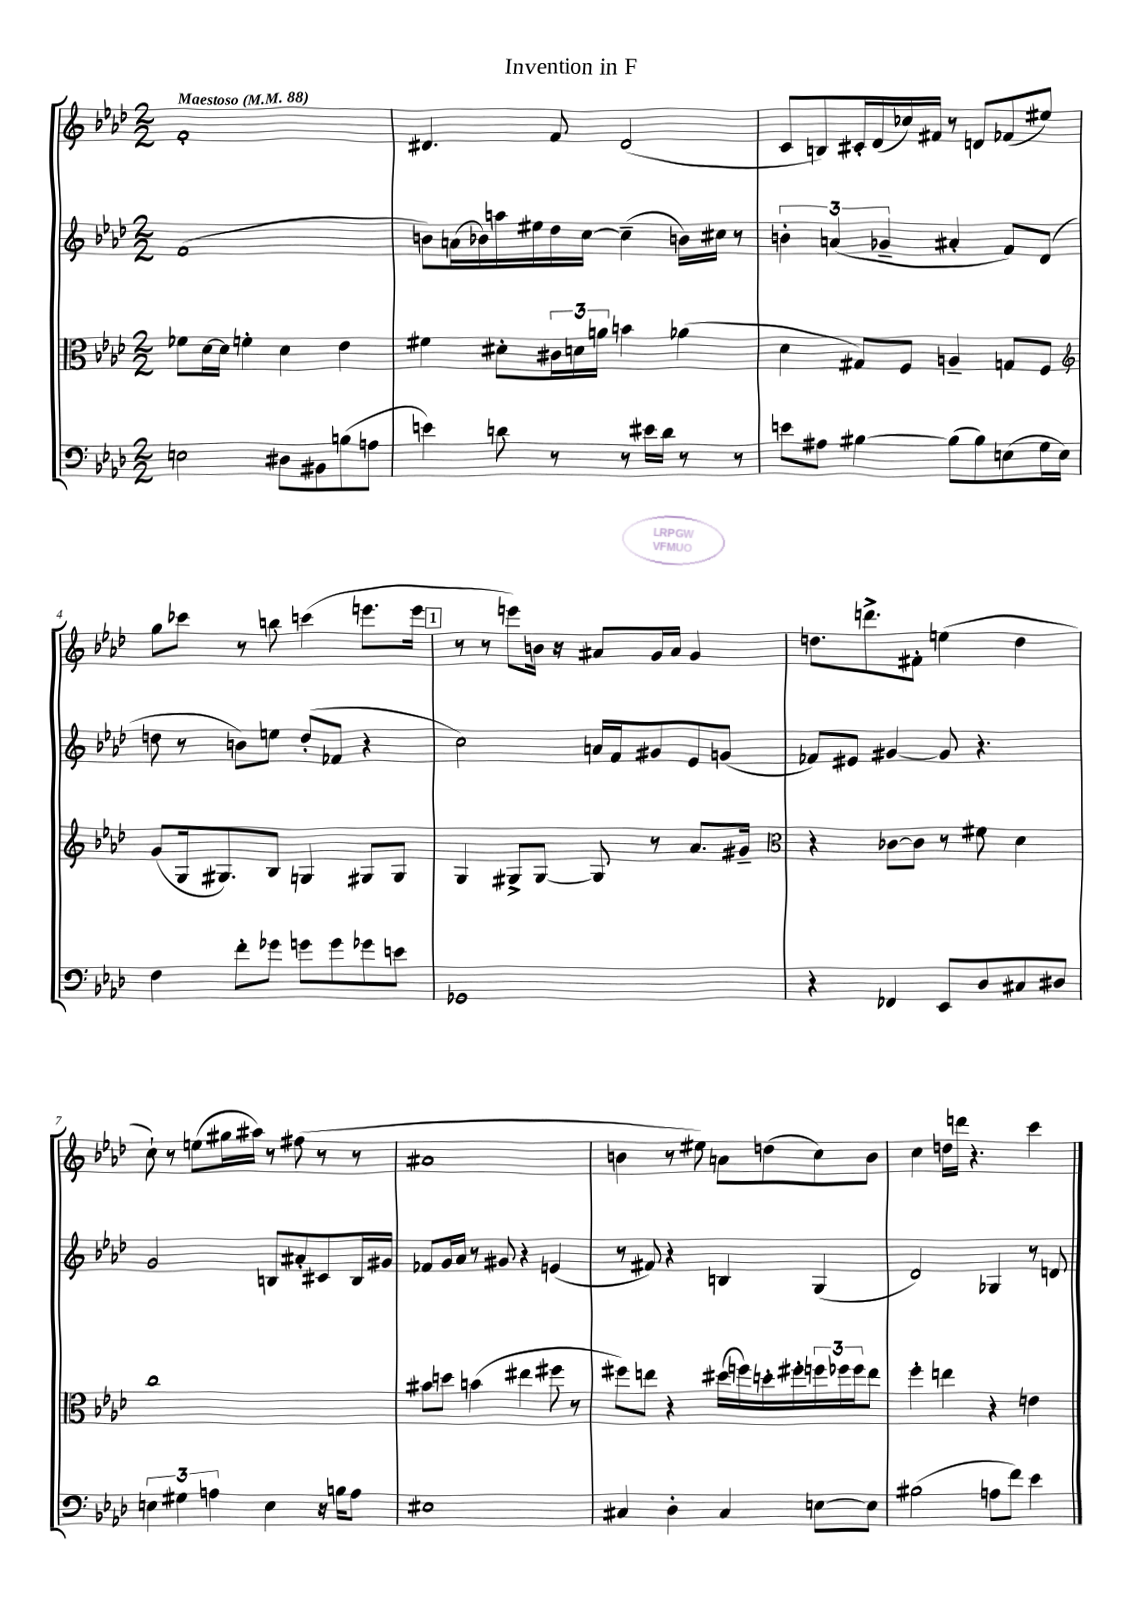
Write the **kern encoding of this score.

**kern	**kern	**kern	**kern
*part4	*part3	*part2	*part1
*staff4	*staff3	*staff2	*staff1
*clefF4	*clefC3	*clefG2	*clefG2
*k[b-e-a-d-]	*k[b-e-a-d-]	*k[b-e-a-d-]	*k[b-e-a-d-]
*M2/2	*M2/2	*M2/2	*M2/2
*MM88	*MM88	*MM88	*MM88
=1	=1	=1	=1
!	!	!	!LO:TX:a:B:t=Maestoso
2En\	8f-X\L	(1f	1f'
.	[16d-\L	.	.
.	16d-\JJ]	.	.
.	4fn'\	.	.
8D#X\L	4d-\	.	.
8BB#X\	.	.	.
(8Bn\	4e-\	.	.
8An\J	.	.	.
=2	=2	=2	=2
4en\)	4f#X\	8bn\L)	4.d#X/
.	.	(16an\L	.
.	.	16b-X\)	.
8dn\	8d#X'\L	16aan\	.
.	.	16ee#X\	.
8r	24c#X\L	16dd-\	8f/
.	24dn\	.	.
.	.	[16cc\JJ	.
.	24an\JJ	.	.
8r	4bn\	(4cc~\]	(2d#/
16e#X\LL	.	.	.
16d\JJ	.	.	.
8r	(4a-X\	16bn\LL)	.
.	.	16cc#X\JJ	.
8r	.	8r	.
=3	=3	=3	=3
8en\L	4d-\	6bn'\	8c/L
8A#X\J	.	.	8Bn/)
.	.	(6an/	.
[4B#X\	8G#X/L)	.	16c#X'/L
.	.	.	(16d-/
.	.	6g-X~/	.
.	8F/J	.	16cc-X/)
.	.	.	16f#X/JJ
(8B#\L]	4An~/	4a#X'/	8r
8B#\)	.	.	8dn/L
(8En\	8Gn/L	8f/L)	(8f-X/
16G\L	8F/J	(8d-/J	8ee#X/J)
16E\JJ)	.	.	.
!!LO:LB:g=z
=4	=4	=4	=4
*	*clefG2	*	*
4F\	(8g/L	8ddn\	8gg\L
.	16G/k	8r	8ccc-X\J
.	8.G#X/)	.	.
8f'\L	.	8bn\L)	8r
8g-X\J	8B-/J	8een\J	8bbn\
8gn\L	4Gn/	(8dd'/L	(4cccn\
8g\	.	8f-X/J	.
8g-X\	8G#X/L	4r	8.eeen\L
8en\J	8G#/J	.	.
.	.	.	16eee\Jk
!!LO:REH:place=s1:t=1
=5	=5	=5	=5
1GG-X	4G/	2cc\)	8r
.	.	.	8r
.	8G#X^/L	.	8eeen\L)
.	[8G#/J	.	16bn\Jk
.	.	.	16r
.	8G#/]	16an/LL	8a#X/L
.	.	16f/J	.
.	8r	8g#X/	16g/L
.	.	.	16a#/JJ
.	8.a-/L	8e-/	4g/
.	.	(8gn/J	.
.	16g#X~/Jk	.	.
=6	=6	=6	=6
*	*clefC3	*	*
4r	4r	8f-X/L)	8.ddn\L
.	.	8e#X/J	.
.	.	.	8.dddn^\
4FF-X/	[8c-X\L	[4g#X/	.
.	8c-\J]	.	8f#X'\J
8EE-/L	8r	8g#/]	(4een\
8D-/	8f#X\	4.r	.
8C#X/	4d-\	.	4dd\
8D#X/J	.	.	.
!!LO:LB:g=z
=7	=7	=7	=7
6En\	1cc	2g/	8cc`\)
.	.	.	8r
6G#X\	.	.	.
.	.	.	(8een\L
6An\	.	.	.
.	.	.	16gg#X\L
.	.	.	16aa#X\JJ)
4E\	.	8Bn/L	8r
.	.	8a#X'/	(8ff#X\
16r	.	8c#X/	8r
16Bn\KL	.	.	.
8A\J	.	16B/L	8r
.	.	16g#X/JJ	.
=8	=8	=8	=8
1E#X	8b#X\L	8f-X/L	1a#X
.	8ddn\J	16g/L	.
.	.	16a-/JJ	.
.	(4bn\	8r	.
.	.	8g#X/	.
.	4ee#X\	4r	.
.	8ff#X\	(4en/	.
.	8r	.	.
=9	=9	=9	=9
4C#X/	8ff#X\L)	8r	4bn\
.	8een\J	8f#X/)	.
4D-'\	4r	4r	8r
.	.	.	8ee#X\)
4C#/	(16dd#X\LL	4Bn/	8an\L
.	16ffn\)	.	.
.	16ddn'\	.	(8ddn\
.	16ff#X'\	.	.
[8En\L	24ffn\	(4G/	8cc\)
.	24ff-X\	.	.
.	24ff-\J	.	.
8E\J]	8ee\J	.	8b\J
=10	=10	=10	=10
(2B#X\	4ff'\	2d-/)	4cc\
.	4een\	.	16ddn\LL
.	.	.	16dddn\JJ
.	.	.	4.r
8An\L	4r	4G-X/	.
8f\J)	.	.	.
4e-\	4en\	8r	4ccc\
.	.	8dn/	.
==	==	==	==
*-	*-	*-	*-
